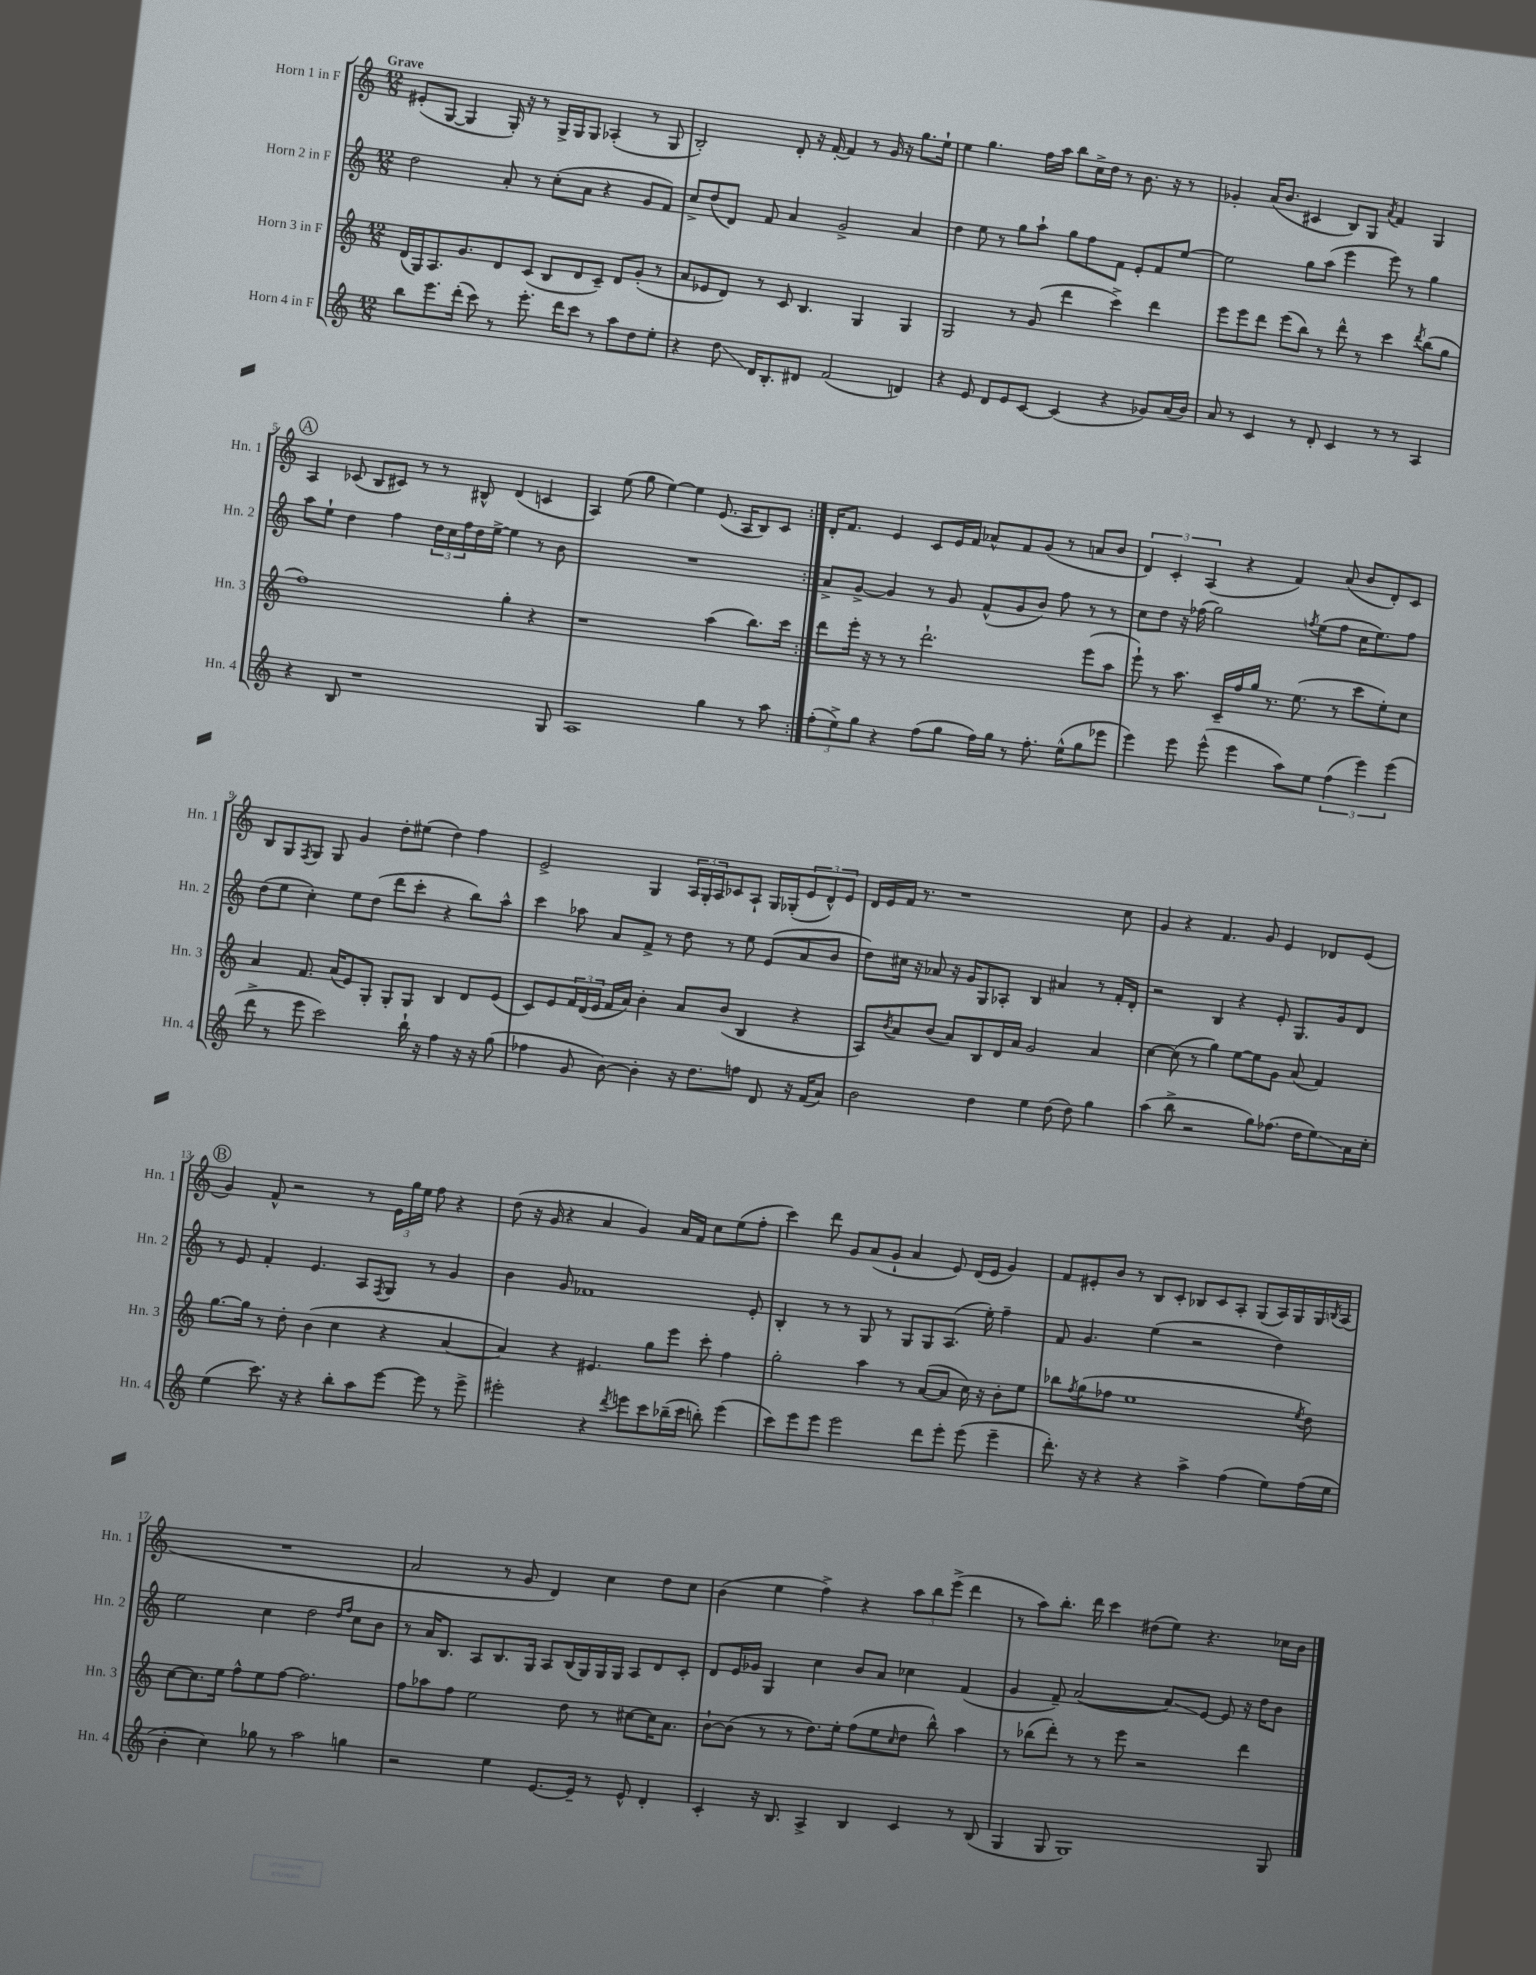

**kern	**kern	**kern	**kern
*staff4	*staff3	*staff2	*staff1
*clefG2	*clefG2	*clefG2	*clefG2
*k[]	*k[]	*k[]	*k[]
*M12/8	*M12/8	*M12/8	*M12/8
8bb	(16d	2dd	(8e#'
.	16G)	.	.
8.eee	8.A	.	[8G
.	.	.	4G]
(16ddd'	8.g	.	.
8ccc)	.	.	.
8r	8d	8a'	16G')
.	.	.	16r
8.eee'	(8c	8r	8r
.	8B	(8cc'	16G^
16ddd	.	.	16G
8ccc	8d	8a	8G
8r	8c~)	4r	(4A-'
8aa	8d	.	.
8dd	(8g'	8g	8r
8ee'	8r	8f)	8G
=	=	=	=
4r	8a	8cc^	2B')
.	8e-	(8dd	.
8dd	8d)	8d)	.
16d	8r	8f	.
8.B'	.	.	.
.	8c	4a	8d'
8d#	4.B	.	16r
.	.	.	[16f'
(2f	.	2g^	4f]
.	4G	.	8r
.	.	.	16g
.	.	.	16r
4d)	4G	4a	8.gg
.	.	.	16ee`
=	=	=	=
4r	2G	4dd	4ee
8e	.	8ee	4.gg
8d	.	8r	.
8e	8r	8gg	.
[8c	(8g	8aa`	16ff
.	.	.	16aa
(4c]	4ddd	8gg	8bb
.	.	8ff	16cc^
.	.	.	16dd
4r	4ccc^)	8f	8r
.	.	8e'	8.b
8g-)	4ddd	8f	.
.	.	.	16r
(16a	.	[8ee	8r
16b)	.	.	.
=	=	=	=
8a	8eee	2ee]	4g-'
8r	8eee	.	.
4c	8ddd	.	(16a
.	.	.	8.b
.	(8eee	.	.
8r	8bb)	8gg	4c#
8d'	8r	(8aa	.
4c	8ddd^^	4eee	8B)
.	8r	.	8G
.	.	.	8qa
8r	4ccc	8eee)	4f
8r	.	8r	.
.	8qddd	.	.
4A	(8bb	4gg	4G
.	8gg	.	.
=	=	=	=
4r	1ff)	8aa	4A
.	.	8ee`	.
8B	.	4dd	(8c-
1r	.	.	8B
.	.	4ff	8c#)
.	.	.	8r
.	.	24dd	8r
.	.	24cc	.
.	.	24ff	.
.	.	16dd	8B#^^
.	.	[16ee^	.
.	4gg'	4ee]	(4d
.	4r	8r	4c
8G	.	8b	.
=	=	=	=
1A	1r	1.r	4A)
.	.	.	(8ee
.	.	.	8gg
.	.	.	[4ee)
.	.	.	4ee]
4gg	(4aa	.	(8.e
.	.	.	16A
8r	8.bb)	.	8B)
8aa	.	.	8c
.	16ccc	.	.
=:|!	=:|!	=:|!	=:|!
(12ff'	8ddd	8a^	16d'
.	.	.	8.f
12ee^)	.	.	.
.	16eee'	[8g^	.
12gg	.	.	.
.	16r	.	.
4r	8r	4g]	4e
.	8r	.	.
(8ff	2.ddd`	8r	8c
8gg	.	8g	16e
.	.	.	16f
16ff)	.	(8f^^	8a-^^
16gg	.	.	.
8r	.	8g	8f
8.ff'	.	8b)	(8g
.	.	8ff	8r
(16ee^^	.	.	.
8gg	(8eee	8r	8a
8eee-	8aa	8r	8b
=	=	=	=
4eee)	8eee`)	8cc	6d)
.	8r	8dd	.
.	.	.	6c'
8eee	8.aa	16r	.
.	.	(16ff-	.
.	.	.	(6A
(8eee^^	.	2gg)	.
.	16c~	.	.
4eee	16ff	.	4r
.	16gg	.	.
.	8.r	.	.
8aa)	.	.	4f)
.	(8.ee	.	.
.	.	8qff	.
8ee	.	(8ee	.
(6ff	8r	8ff	(8a
.	8ccc	16cc	8b
6eee)	.	.	.
.	.	8.ee)	.
.	8ee')	.	8d')
(6eee	.	.	.
.	8cc	8ff	8c
=	=	=	=
8ddd^	4a	(8dd	8B
8r	.	8ee	8G
.	.	.	8qF
8eee	8.f	4cc')	8G
2ccc)	.	.	8G
.	(16a	.	.
.	8e)	8ee	4g
.	8G'	(8dd	.
.	8G'	8ddd	8dd'
16bb`	8G	8ccc'	(8ee#
16r	.	.	.
4ff	4B	4r	4dd)
16r	8d	8bb)	4ff
16r	.	.	.
(8gg	(8e	8aa^^	.
=	=	=	=
4ff-	8c)	4ccc	2e^
.	8e	.	.
8g	24f	8aa-	.
.	(24d	.	.
.	24e	.	.
[8b)	16f	8a	.
.	16a)	.	.
4b']	4b'	8f^	4G
.	.	8r	.
16r	8a	8dd	24A
.	.	.	24G'
8.dd	.	.	.
.	.	.	24A
.	(8b	8r	8c-
8ff	4B	8ee	8A`
8d	.	(8e	16G
.	.	.	(16G-'
16r	4r	8a	12e
(16f	.	.	.
.	.	.	12d^^)
8a)	.	8b	.
.	.	.	12e
=	=	=	=
2b	8A)	8dd)	16d
.	.	.	16e
.	8qb	.	.
.	8a	16cc#	16f
.	.	16r	8.r
.	(8b	8a-	.
.	8a)	16r	1r
.	.	16g	.
4dd	8B	8G	.
.	16d	8A-'	.
.	16a	.	.
4ee	2g	4B	.
(8dd	.	4a#	.
8dd)	.	.	.
4gg	4a	8r	.
.	.	16f'	8cc
.	.	16d'	.
=	=	=	=
(4aa	[4cc	2r	4g
8bb^	(8cc]	.	4r
2r	8r	.	.
.	4gg)	4B	4.f
.	[8ee	4r	.
8gg)	8ee]	.	8g
(8.ff-	8g	8e'	4e
.	(8a	8.G	.
16dd	.	.	.
8ee)	4f)	.	8d-
.	.	16g	.
16a	.	8d	(8e
16cc'	.	.	.
=	=	=	=
(4ee	[8.gg	8r	4g)
.	.	8e	.
.	16gg]	.	.
8.ccc)	8r	4f'	8f^^
.	8dd'	.	2r
16r	.	.	.
4r	(4b	4.e	.
8bb'	4cc	.	.
8aa	.	8A	8r
.	.	8qF	.
[8eee	4r	8G	24e
.	.	.	24gg
.	.	.	24ee
8eee]	.	8r	8ff
8r	[4a	4g	4r
8eee^	.	.	.
=	=	=	=
2eee#'	4a])	4b	(8dd
.	.	.	16r
.	.	.	16g
.	4r	8g	4r
.	.	1f-	.
4r	4.e#	.	4a
8qddd	.	.	.
8eee	.	.	4g)
8ccc	8gg	.	.
(16bb-~	8eee	.	16a
16ccc	.	.	16f
8bb')	8ccc'	.	8cc
(4eee	4ff	.	(8ee
.	.	8e'	8ff'
=	=	=	=
8ccc)	2gg'	4B'	4ccc)
8eee	.	.	.
8eee	.	8r	8ddd
2eee	.	8r	8g
.	4aa	8G	(8a
.	.	8r	8g`
.	8r	8G	4a
8ddd	([8a	8G	.
8eee'	8a]	(8.A	8e)
(8eee	16cc)	.	(16d
.	16r	16ee')	16e
4eee~	8b'	4ff~	4g)
.	8ee	.	.
=	=	=	=
8.ddd')	8bb-	8f	8f
.	8qff	.	.
.	(8gg	4.g	8e#'
16r	.	.	.
4r	8ff-	.	8b
.	1ee	.	8r
4r	.	(4ee	8B
.	.	.	8c'
4aa^	.	2r	8B-
.	.	.	8c
(4ff	.	.	8A'
.	.	.	(8G
8ee)	.	4dd)	16A)
.	.	.	16G
.	8qee	.	.
(16ff	8dd)	.	16G
.	.	.	8qB
16ee	.	.	(16A
=	=	=	=
4b'	[8cc	2ee	1.r
.	8.cc]	.	.
4cc)	.	.	.
.	16ee	.	.
.	8ff^^	.	.
8gg-	8ee	4cc	.
8r	[8ff	.	.
2aa	2.ff]	2dd	.
.	.	16qqdd	.
.	.	16qqff	.
4gg	.	8cc	.
.	.	8b	.
=	=	=	=
2r	8ff	8r	2a
.	8aa-	16a	.
.	.	8.B	.
.	8ff	.	.
.	2ee	8A	.
4ee	.	8.B	8r
.	.	.	8g
.	.	16G	.
[8.e	.	8A	4d)
.	8dd	(16B	.
16e~]	.	16G)	.
8r	8r	16G	4cc
.	.	16G	.
8e^^	[8cc#	8A	.
4d'	16cc#]	8d	8dd
.	8.a	.	.
.	.	8c'	8cc
=	=	=	=
4c'	[8b`	8d	(4b
.	(8b]	16e	.
.	.	16g-	.
16r	8r	4G	4ee
8.B	.	.	.
.	8r	.	.
4A^	8.dd)	4cc	4ff^)
.	16ee'	.	.
4B	(8ff	8b	4r
.	8ee	8a	.
.	16qqcc	.	.
4c	8dd	4cc-	12aa
.	.	.	12bb
.	8bb^^)	.	.
.	.	.	(12eee^
8r	4aa	(4f	4ddd
(8B	.	.	.
=	=	=	=
4G	8r	4g	8r
.	(8bb-	.	8aa)
8G	8ddd')	8f~)	8.bb'
1G)	8r	([2a	.
.	.	.	16ddd
.	8r	.	4ccc
.	8eee	.	.
.	2r	.	(8dd#
.	.	8a])	8ee)
.	.	[8e	4.r
.	.	8e]	.
.	4ddd	16r	.
.	.	16dd	.
8G	.	8b	16cc-
.	.	.	16b
==	==	==	==
*-	*-	*-	*-
